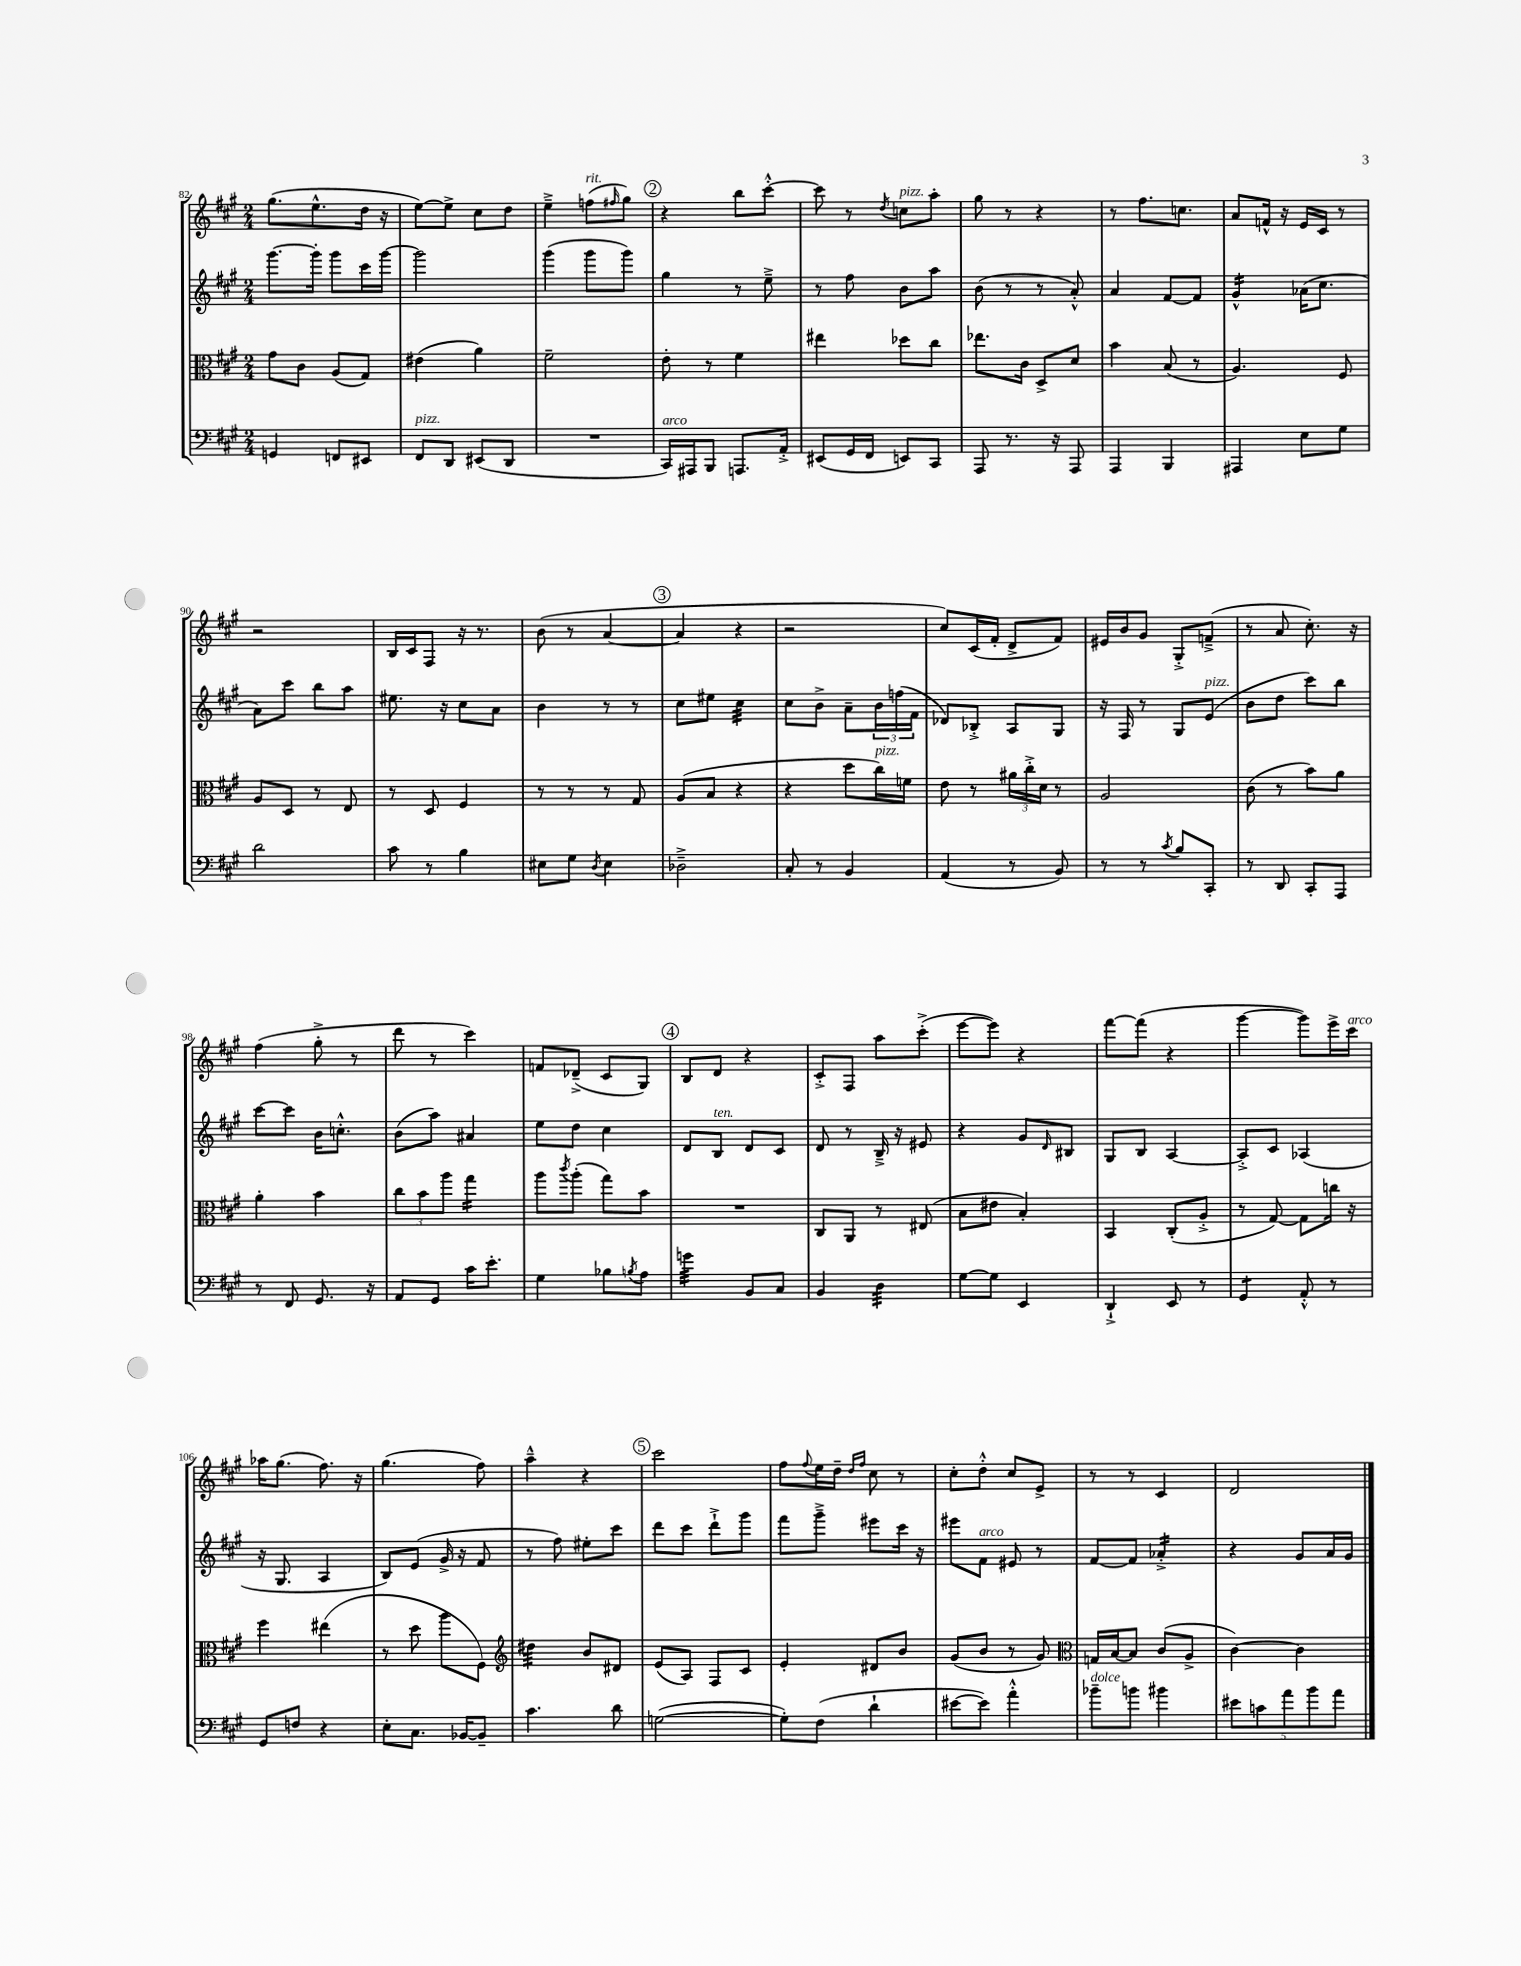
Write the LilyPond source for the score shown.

<<
\new StaffGroup <<
\new Staff = "s0" {
    \clef treble \key a \major \numericTimeSignature \time 2/4
    gis''8.( e''8.-^ d''16 r16 |
    e''8~) e''8-> cis''8 d''8 |
    e''4---> f''8^\markup { \italic "rit." }( \grace { fis''16 } gis''8) |
    \mark \markup { \circle "2" } r4 b''8 cis'''8~-.-^ |
    cis'''8 r8 \acciaccatura { d''8 } c''8^\markup { \italic "pizz." } a''8-. |
    gis''8 r8 r4 |
    r8 fis''8. c''8. |
    a'8 f'16-^ r16 e'16 cis'16 r8 |
    r2 |
    b16 cis'16 fis8 r16 r8. |
    b'8( r8 a'4~ |
    \mark \markup { \circle "3" } a'4 r4 |
    r2 |
    cis''8) cis'16( fis'16-. d'8-> fis'8) |
    eis'16 b'16 gis'8 gis8-.-> f'8--->( |
    r8 a'8 cis''8.-.) r16 |
    fis''4( gis''8-.-> r8 |
    d'''8 r8 cis'''4) |
    f'8 des'8--->( cis'8 gis8) |
    \mark \markup { \circle "4" } b8 d'8 r4 |
    cis'8-.-> fis8 a''8 cis'''8-.->( |
    e'''8~ e'''8) r4 |
    fis'''8~ fis'''8( r4 |
    gis'''4~ gis'''8) e'''16-> cis'''16^\markup { \italic "arco" } |
    aes''16 gis''8.( fis''8.) r16 |
    gis''4.( fis''8) |
    a''4---^ r4 |
    \mark \markup { \circle "5" } cis'''2 |
    fis''8 \appoggiatura { fis''8 } e''16 d''16-- \grace { d''16 fis''16 } cis''8 r8 |
    cis''8-. d''8-.-^ cis''8 e'8-> |
    r8 r8 cis'4 |
    d'2 \bar "|." |
}
\new Staff = "s1" {
    \clef treble \key a \major \numericTimeSignature \time 2/4
    gis'''8.~ gis'''16-. gis'''8 cis'''16 gis'''16~ |
    gis'''2 |
    gis'''4( gis'''8 gis'''8) |
    \mark \markup { \circle "2" } gis''4 r8 e''8---> |
    r8 fis''8 b'8 a''8 |
    b'8( r8 r8 a'8-.-^) |
    a'4 fis'8~ fis'8 |
    gis'4:16-^ aes'16( cis''8. |
    a'8) cis'''8 b''8 a''8 |
    eis''8. r16 cis''8 a'8 |
    b'4 r8 r8 |
    \mark \markup { \circle "3" } cis''8 eis''8 cis''4:32 |
    cis''8 b'8-> a'8-- \tuplet 3/2 { b'16 f''16( fis'16 } |
    des'8) bes8-.-> a8 gis8 |
    r16 fis16 r8 gis8 e'8^\markup { \italic "pizz." }( |
    b'8 d''8 cis'''8) b''8 |
    cis'''8~ cis'''8 b'16 c''8.-.-^ |
    b'8( a''8) ais'4 |
    e''8 d''8 cis''4 |
    \mark \markup { \circle "4" } d'8 b8^\markup { \italic "ten." } d'8 cis'8 |
    d'8 r8 b16---> r16 eis'8 |
    r4 gis'8 \grace { d'16 } bis8 |
    gis8 b8 a4~ |
    a8-.-> cis'8 aes4( |
    r16 gis8. a4 |
    b8) e'8( gis'16-> r16 fis'8 |
    r8 fis''8) eis''8-. cis'''8 |
    \mark \markup { \circle "5" } d'''8 cis'''8 d'''8-!-> gis'''8 |
    fis'''8 gis'''8---> eis'''8 cis'''16 r16 |
    eis'''8 fis'8^\markup { \italic "arco" } eis'8 r8 |
    fis'8~ fis'8 aes'4:16-.-> |
    r4 gis'8 a'16 gis'16 \bar "|." |
}
\new Staff = "s2" {
    \clef alto \key a \major \numericTimeSignature \time 2/4
    gis'8 cis'8 a8( gis8) |
    eis'4( a'4) |
    fis'2-- |
    \mark \markup { \circle "2" } e'8-. r8 fis'4 |
    eis''4 des''8 cis''8 |
    ees''8. cis'16 d8-> d'8 |
    b'4 b8( r8 |
    a4.) fis8 |
    a8 d8 r8 e8 |
    r8 d8 fis4 |
    r8 r8 r8 gis8 |
    \mark \markup { \circle "3" } a8( b8 r4 |
    r4 d''8 cis''16^\markup { \italic "pizz." }) f'16 |
    e'8 r8 \tuplet 3/2 { ais'16 cis''16-.-> d'16 } r8 |
    a2 |
    cis'8( r8 b'8) a'8 |
    a'4-. b'4 |
    \tuplet 3/2 { cis''8 b'8 a''8 } gis''4:16 |
    a''8 \acciaccatura { cis'''8 } a''8-.( gis''8) b'8 |
    \mark \markup { \circle "4" } R2 |
    cis8 a,8 r8 eis8( |
    b8 eis'8 b4-.) |
    b,4 cis8-.( a8-.-> |
    r8 gis8~) gis8 c''16 r16 |
    fis''4 eis''4( |
    r8 d''8 a''8 fis8) |
    \clef treble dis''4:32 b'8 dis'8 |
    \mark \markup { \circle "5" } e'8( a8) fis8 cis'8 |
    e'4-. dis'8 b'8 |
    gis'8( b'8 r8 gis'8) |
    \clef alto g16 b16~ b8 cis'8( a8-> |
    cis'4~) cis'4 \bar "|." |
}
\new Staff = "s3" {
    \clef bass \key a \major \numericTimeSignature \time 2/4
    g,4 f,8 eis,8 |
    fis,8^\markup { \italic "pizz." } d,8 eis,8( d,8 |
    R2 |
    \mark \markup { \circle "2" } cis,16^\markup { \italic "arco" }) ais,,16 b,,8 a,,8. a,16-.-> |
    eis,8( gis,16 fis,16 e,8) cis,8 |
    a,,8 r8. r16 a,,8 |
    a,,4 b,,4 |
    ais,,4 e8 gis8 |
    d'2 |
    cis'8 r8 b4 |
    eis8 gis8 \acciaccatura { d8 } eis4 |
    \mark \markup { \circle "3" } des2---> |
    cis8-. r8 b,4 |
    a,4( r8 b,8) |
    r8 r8 \acciaccatura { cis'8 } b8 cis,8-. |
    r8 d,8 cis,8-. a,,8 |
    r8 fis,8 gis,8. r16 |
    a,8 gis,8 cis'16 e'8.-. |
    gis4 bes8 \acciaccatura { b8 } a8 |
    \mark \markup { \circle "4" } g'4:32 b,8 cis8 |
    b,4 d4:32 |
    gis8~ gis8 e,4 |
    d,4-!-> e,8 r8 |
    gis,4:8 a,8-.-^ r8 |
    gis,8 f8 r4 |
    e8-. cis8. bes,16~ bes,8-- |
    cis'4. d'8 |
    \mark \markup { \circle "5" } g2~( |
    g8-.) fis8( d'4-! |
    eis'8~ eis'8) a'4-.-^ |
    bes'8--^\markup { \italic "dolce" } b'8 bis'4 |
    \tuplet 5/4 { eis'8 c'8 a'8 b'8 a'8 } \bar "|." |
}
>>
>>
\layout { \context { \Score currentBarNumber = #82 } }
